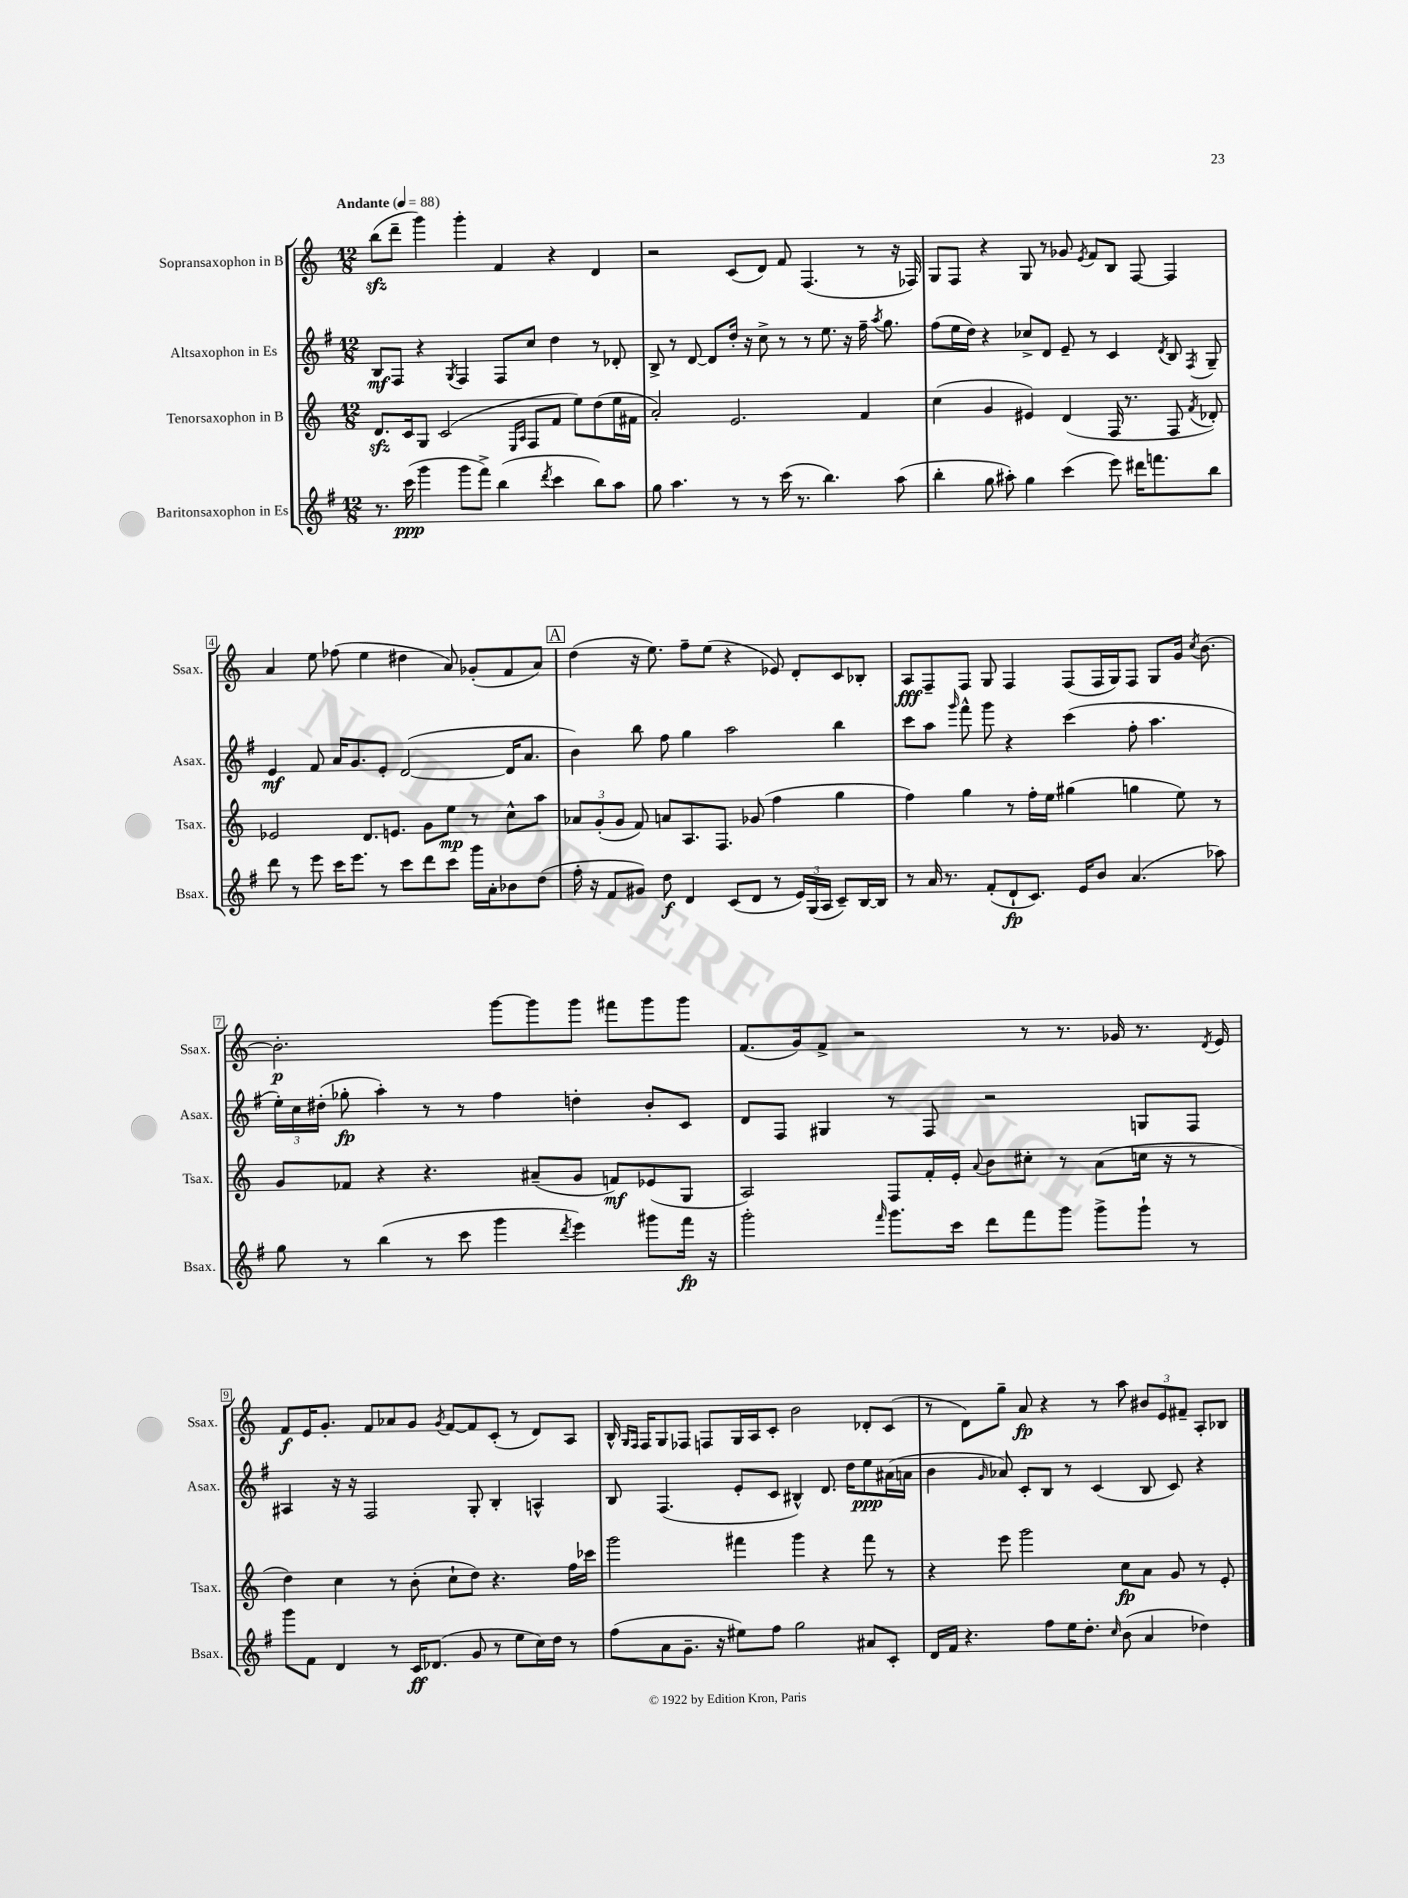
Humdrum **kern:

**kern	**dynam	**kern	**dynam	**kern	**dynam	**kern	**dynam
*part4	*part4	*part3	*part3	*part2	*part2	*part1	*part1
*staff4	*staff4	*staff3	*staff3	*staff2	*staff2	*staff1	*staff1
*I"Baritonsaxophon in Es	*	*I"Tenorsaxophon in B	*	*I"Altsaxophon in Es	*	*I"Sopransaxophon in B	*
*I'Bsax.	*	*I'Tsax.	*	*I'Asax.	*	*I'Ssax.	*
*clefG2	*	*clefG2	*	*clefG2	*	*clefG2	*
*k[f#]	*	*k[]	*	*k[f#]	*	*k[]	*
*M12/8	*	*M12/8	*	*M12/8	*	*M12/8	*
*MM88	*	*MM88	*	*MM88	*	*MM88	*
=1	=1	=1	=1	=1	=1	=1	=1
!	!	!	!	!	!	!LO:TX:a:B:t=Andante	!
8.r	.	8.dzz/L	.	8B/L	mf	(8bbzz\L	.
.	.	.	.	8F#/J	.	8ddd~\J	.
(16ccc\	ppp	16c/k	.	.	.	.	.
4ggg\	.	8G/J	.	4r	.	4ggg\)	.
.	.	(2c/	.	.	.	.	.
.	.	.	.	8qG/	.	.	.
8ggg\L	.	.	.	4F#/	.	4ggg'\	.
8fff#^\J)	.	.	.	.	.	.	.
(4bb\	.	.	.	8F#/L	.	4f/	.
.	.	16qqE/LL	.	.	.	.	.
.	.	16qqA/JJ	.	.	.	.	.
.	.	8F/L	.	8cc/J	.	.	.
8qddd/	.	.	.	.	.	.	.
4ccc\	.	8f/J	.	4dd\	.	4r	.
.	.	8ee\L)	.	.	.	.	.
8bb\L)	.	(8dd\	.	8r	.	4d/	.
8aa\J	.	16ee\L	.	8d-X'/	.	.	.
.	.	16f#X\JJ	.	.	.	.	.
=2	=2	=2	=2	=2	=2	=2	=2
8gg\	.	2a'/)	.	8B^/	.	2r	.
4.aa\	.	.	.	8r	.	.	.
.	.	.	.	[8d/	.	.	.
.	.	.	.	8d/L]	.	.	.
8r	.	2.e/	.	16dd'/Jk	.	(8c/L	.
.	.	.	.	16r	.	.	.
8r	.	.	.	8cc^\	.	8d/J)	.
(16ccc\	.	.	.	8r	.	8f/	.
8.r	.	.	.	.	.	.	.
.	.	.	.	8r	.	(4.F/	.
4.bb\)	.	.	.	8.ee\	.	.	.
.	.	.	.	16r	.	.	.
.	.	4f/	.	16ff#~\	.	8r	.
.	.	.	.	8qaa/	.	.	.
.	.	.	.	8.gg\	.	.	.
(8aa\	.	.	.	.	.	16r	.
.	.	.	.	.	.	16F-X/)	.
=3	=3	=3	=3	=3	=3	=3	=3
4bb'\	.	(4cc\	.	(8ff#\L	.	8G/L	.
.	.	.	.	16ee\L	.	8F/J	.
.	.	.	.	16dd\JJ)	.	.	.
8gg\	.	4g/	.	4r	.	4r	.
8aa#X'\)	.	.	.	.	.	.	.
4gg\	.	4e#X/)	.	8cc-X^/L	.	8G/	.
.	.	.	.	8d/J	.	8r	.
(4ccc\	.	(4d/	.	8e~/	.	8g-X/	.
.	.	.	.	.	.	8qe/	.
.	.	.	.	8r	.	8f/L	.
8eee\)	.	16F/	.	4c/	.	8B/J	.
.	.	8.r	.	.	.	.	.
16ddd#X\KL	.	.	.	.	.	[8F/	.
8.fffn\	.	.	.	.	.	.	.
.	.	.	.	8qd/	.	.	.
.	.	8F/	.	8B/	.	4F/]	.
.	.	8qf/	.	8qF#/	.	.	.
8bb\J	.	8d-X'/)	.	8G~/	.	.	.
!!LO:LB:g=z
=4	=4	=4	=4	=4	=4	=4	=4
8ddd\	.	2e-X/	.	4e/	mf	4a/	.
8r	.	.	.	.	.	.	.
8eee\	.	.	.	8f#/	.	8ee\	.
16ccc\KL	.	.	.	16a/KL	.	(8ff-X\	.
8.eee\J	.	.	.	8.g/	.	.	.
.	.	8.d/L	.	.	.	4ee\	.
8r	.	.	.	8e'/J	.	.	.
.	.	8.en/J	.	.	.	.	.
8ccc\L	.	.	.	([2d/	.	4dd#X\	.
8ddd\	.	8g\L	.	.	.	.	.
8ccc\J	.	8ee\J	mp	.	.	8a/)	.
16ggg\LL	.	8r	.	.	.	(8g-X'/L	.
16a'\J	.	.	.	.	.	.	.
8b-X\	.	8cc^^\L	.	16d/KL]	.	8f/	.
.	.	.	.	8.a/J	.	.	.
(8dd\J	.	8aa\J	.	.	.	8a/J)	.
!!LO:REH:place=s1:t=A
=5	=5	=5	=5	=5	=5	=5	=5
16ff#'\	.	12a-X/L	.	4b\)	.	(4dd\	.
16r	.	.	.	.	.	.	.
.	.	(12g'/	.	.	.	.	.
8f#/L	.	.	.	.	.	.	.
.	.	12g/J	.	.	.	.	.
8g#X/J)	.	8f/)	.	8bb\	.	16r	.
.	.	.	.	.	.	8.ee\)	.
8dd\	f	8an/L	.	8ff#\	.	.	.
4d/	.	8.A/	.	4gg\	.	8ff~\L	.
.	.	.	.	.	.	(8ee\J	.
.	.	8.F/J	.	.	.	.	.
(8c/L	.	.	.	2aa\	.	4r	.
8d/J	.	(8g-X/	.	.	.	.	.
8r	.	4ff\	.	.	.	8e-X/)	.
24e/LL)	.	.	.	.	.	8d'/L	.
(24G/	.	.	.	.	.	.	.
24A/JJ	.	.	.	.	.	.	.
8c~/L)	.	4gg\	.	4bb\	.	8c/	.
[16B/L	.	.	.	.	.	8B-X'/J	.
16B/JJ]	.	.	.	.	.	.	.
=6	=6	=6	=6	=6	=6	=6	=6
8r	.	4ff\)	.	8ccc\L	.	8A/L	fff
16a/	.	.	.	8aa\J	.	8F~/	.
8.r	.	.	.	.	.	.	.
.	.	.	.	16qqggg/	.	.	.
.	.	4gg\	.	8fff#^^\	.	8F/J	.
(8f#'/L	.	.	.	8ggg\	.	8G/	.
8d`/	fp	8r	.	4r	.	4F/	.
8.c/J)	.	16ff'\LL	.	.	.	.	.
.	.	16ee\JJ	.	.	.	.	.
.	.	(4gg#X\	.	(4ccc\	.	(8F/L	.
16e/KL	.	.	.	.	.	.	.
8b/J	.	.	.	.	.	16F/L	.
.	.	.	.	.	.	16G/J)	.
(4.a/	.	4ggn\	.	8ff#'\	.	8F/J	.
.	.	.	.	4.aa\	.	8G/L	.
.	.	8ee\)	.	.	.	16g/Jk	.
.	.	.	.	.	.	8qcc/	.
.	.	.	.	.	.	[8.b\	.
8aa-X\)	.	8r	.	.	.	.	.
!!LO:LB:g=z
=7	=7	=7	=7	=7	=7	=7	=7
8gg\	.	8g/L	.	24ee'\LL)	.	2.b'\]	p
.	.	.	.	24cc\	.	.	.
.	.	.	.	(24dd#X'\JJ	.	.	.
8r	.	8f-X/J	.	8gg-X'\	fp	.	.
(4bb\	.	4r	.	4aa'\)	.	.	.
8r	.	4.r	.	8r	.	.	.
8ccc\	.	.	.	8r	.	.	.
4ggg\	.	.	.	4ff#\	.	[8ggg\L	.
.	.	(8a#X~/L	.	.	.	8ggg\]	.
8qddd/	.	.	.	.	.	.	.
4eee\)	.	8g/J	.	4ddn'\	.	8ggg\J	.
.	.	8fn/L)	mf	.	.	8fff#X\L	.
8ggg#X\L	.	(8e-X/	.	8b'/L	.	8ggg\	.
16fff#\Jk	fp	8G/J	.	8c/J	.	8ggg\J	.
16r	.	.	.	.	.	.	.
=8	=8	=8	=8	=8	=8	=8	=8
2ggg'\	.	2A/)	.	8d/L	.	(8.f/L	.
.	.	.	.	8F#/J	.	.	.
.	.	.	.	.	.	16g/k)	.
.	.	.	.	4G#X/	.	8f^/J	.
.	.	.	.	.	.	2r	.
16qqfff#/	.	.	.	.	.	.	.
8.ggg\L	.	8F/L	.	8r	.	.	.
.	.	16f'/L	.	8F#/	.	.	.
16ccc\Jk	.	16e'/JJ	.	.	.	.	.
.	.	8qqa/	.	.	.	.	.
8ddd\L	.	8b\L	.	2r	.	.	.
8fff#\	.	8cc#X'\J	.	.	.	8r	.
8ggg\J	.	8r	.	.	.	8.r	.
8ggg^\L	.	(8a\L	.	.	.	.	.
.	.	.	.	.	.	16g-X/	.
8ggg`\J	.	16ccn\Jk	.	8Gn/L	.	8.r	.
.	.	16r	.	.	.	.	.
8r	.	8r	.	8F#/J	.	.	.
.	.	.	.	.	.	8qd/	.
.	.	.	.	.	.	16e/	.
!!LO:LB:g=z
=9	=9	=9	=9	=9	=9	=9	=9
8ggg\L	.	4dd\)	.	4A#X/	.	8f/L	f
8f#\J	.	.	.	.	.	16e/K	.
.	.	.	.	.	.	8.g'/J	.
4d/	.	4cc\	.	16r	.	.	.
.	.	.	.	16r	.	.	.
.	.	.	.	2F#/	.	8f/L	.
8r	.	8r	.	.	.	8a-X/	.
16c/KL	ff	(8b'\	.	.	.	8g/J	.
(8.d-X/J	.	.	.	.	.	.	.
.	.	.	.	.	.	8qg/	.
.	.	8cc`\L	.	.	.	[8f/L	.
8g/	.	8dd\J)	.	8G'/	.	8f/]	.
8r	.	4.r	.	4B'/	.	(8c'/J	.
8ee\L	.	.	.	.	.	8r	.
16cc\L)	.	.	.	4An^^/	.	8d/L)	.
16dd\JJ	.	.	.	.	.	.	.
8r	.	16ff\LL	.	.	.	8A/J	.
.	.	16ccc-X\JJ	.	.	.	.	.
=10	=10	=10	=10	=10	=10	=10	=10
(8ff#\L	.	2ggg\	.	8B/	.	16B^^/	.
.	.	.	.	.	.	16qqG/LL	.
.	.	.	.	.	.	16qqF/JJ	.
.	.	.	.	.	.	16F/KL	.
8a\	.	.	.	(4.F#/	.	8G/	.
8.g~\J	.	.	.	.	.	8F-X/J	.
.	.	.	.	.	.	8Fn/L	.
16r	.	.	.	.	.	.	.
8ee#X\L)	.	4fff#X\	.	8e'/L	.	16G/L	.
.	.	.	.	.	.	16A/J	.
8ff#\J	.	.	.	8c/J	.	8c'/J	.
2gg\	.	4ggg\	.	4B#X^^/)	.	2b\	.
.	.	4r	.	8.d/	.	.	.
.	.	.	.	16dd\KL	.	.	.
8a#X/L	.	8fff#\	.	8ee\	ppp	8d-X'/L	.
8c'/J	.	8r	.	(16a#X\L	.	(8c/J	.
.	.	.	.	16an\JJ	.	.	.
=11	=11	=11	=11	=11	=11	=11	=11
16d/LL	.	4r	.	4b\	.	8r	.
16f#/JJ	.	.	.	.	.	.	.
4.r	.	.	.	.	.	8d\L)	.
.	.	.	.	16qqg/	.	.	.
.	.	8eee\	.	8a-X/)	.	8gg~\J	.
.	.	2ggg\	.	8c'/L	.	8a/	fp
8ff#\L	.	.	.	8B/J	.	4r	.
16ee\K	.	.	.	8r	.	.	.
8.dd'\J	.	.	.	.	.	.	.
.	.	.	.	(4c/	.	8r	.
16qqcc/	.	.	.	.	.	.	.
(8b\	.	8cc\L	fp	.	.	8aa\	.
4a/	.	8a\J	.	8B/	.	12b#X/L	.
.	.	.	.	.	.	12e/	.
.	.	8g/	.	8c/)	.	.	.
.	.	.	.	.	.	12f#X~/J	.
4dd-X\)	.	8r	.	4r	.	8A'/L	.
.	.	8e'/	.	.	.	8B-X/J	.
==	==	==	==	==	==	==	==
*-	*-	*-	*-	*-	*-	*-	*-
